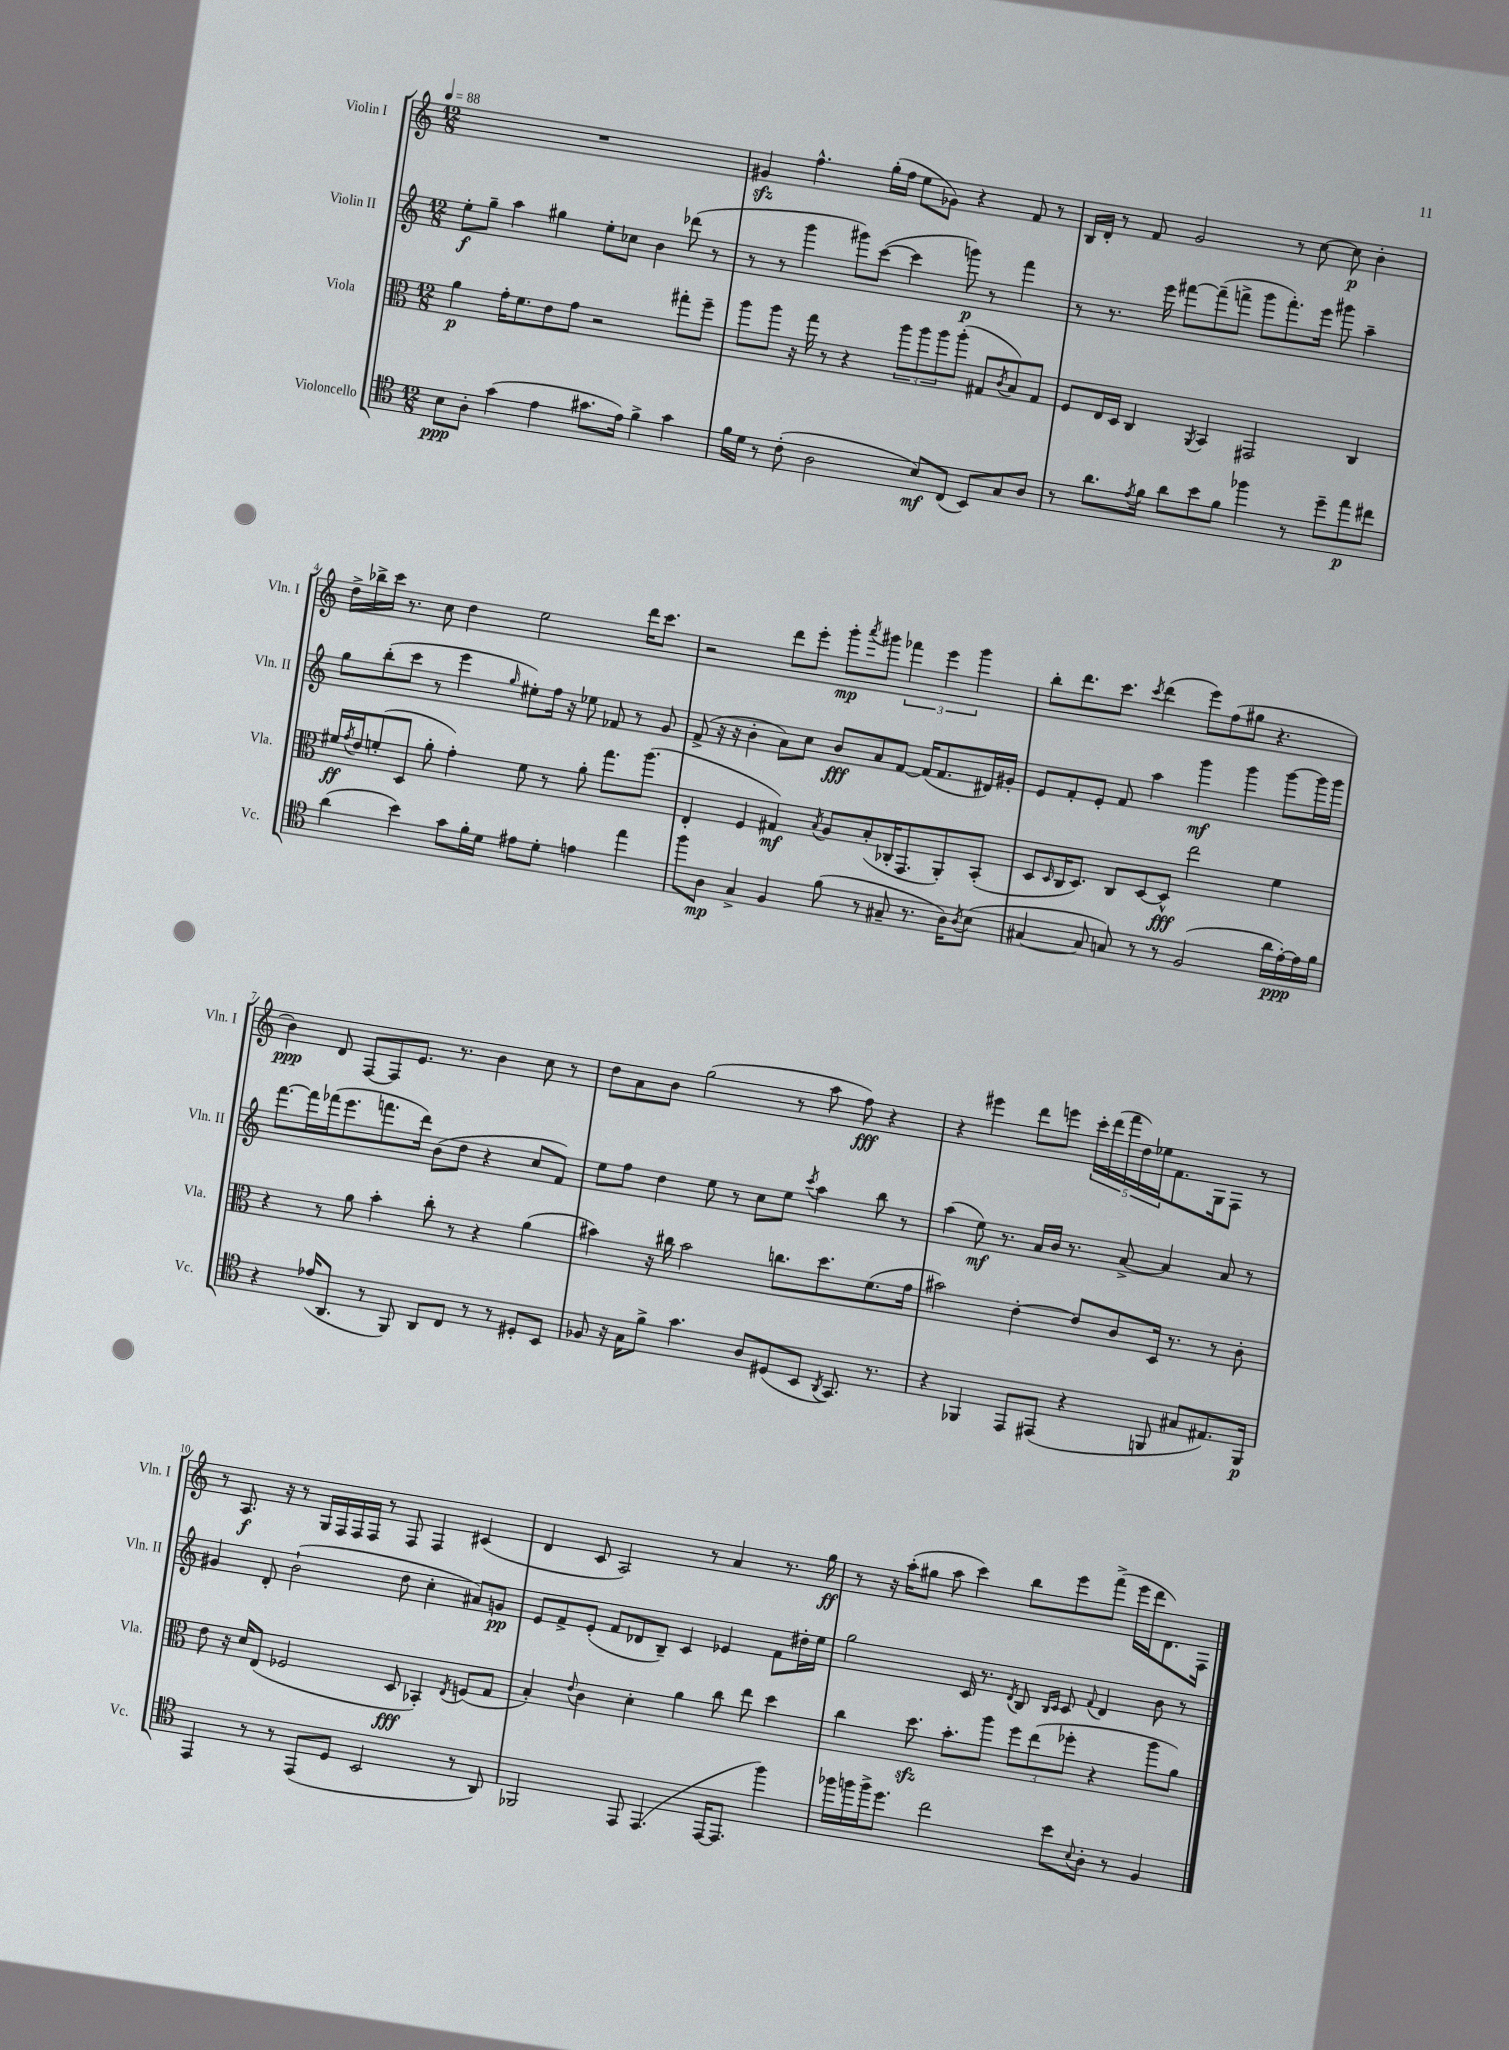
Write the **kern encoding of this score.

**kern	**kern	**kern	**kern
*staff4	*staff3	*staff2	*staff1
*clefC4	*clefC3	*clefG2	*clefG2
*k[]	*k[]	*k[]	*k[]
*M12/8	*M12/8	*M12/8	*M12/8
*MM88	*MM88	*MM88	*MM88
8B	4a	8ee'	1.r
8A'	.	8gg~	.
(4g	16g'	4aa	.
.	8.f	.	.
4e	8e	4gg#	.
.	8g	.	.
8.g#	2r	8ee'	.
.	.	8cc-	.
16e)	.	.	.
4f^	.	4b	.
4g#	8gg#'	(8ddd-	.
.	8ff~	8r	.
=	=	=	=
16f	8aa	8r	4g#
16d	.	.	.
8r	8aa	8r	.
(8c'	16r	4ggg	4.ff^^
.	16gg	.	.
2A	8r	.	.
.	4r	8ggg#)	.
.	.	([8ccc	(16gg'
.	.	.	16ff
.	12aa	4ccc]	8ee
.	12aa	.	.
8B)	.	.	8g-)
.	12aa	.	.
(8C	(8aa'	8ggg)	4r
8BB)	8G#	8r	.
.	8qc	.	.
8G	8B)	4fff	8f
8A	8G#	.	8r
=	=	=	=
8r	8F	8r	16B
.	.	.	16d'
8.a	16E	8.r	8r
.	16D	.	.
.	4C	.	8f
8qe	.	.	.
16f	.	16eee	.
8a	.	[8fff#	2g
.	8qAA	.	.
8b	4BB	(8fff#~]	.
8f	.	8fff^	.
4ff-	2GG#	8ggg	.
.	.	8.fff')	8r
8r	.	.	[8cc
.	.	16eee	.
8dd~	.	8ggg#	8cc]
8ee	4C	4aa~	4b'
8cc#	.	.	.
=	=	=	=
(4a	16f#	8gg	16dd^
.	8qg	.	.
.	16e	.	16bb-^
.	(8f'	(8bb'	16ccc
.	.	.	8.r
4b)	8D	8ccc	.
.	8a'	8r	8cc
8g	4g')	4eee	4dd
16f'	.	.	.
16d	.	.	.
.	.	16qqgg	.
8e#	8f	8ee#')	2ee
8d'	8r	16ff	.
.	.	16r	.
4e	8a'	8ee-	.
.	8.gg	8f-	.
4ee	.	8r	16ddd
.	(8.aa	.	8.ccc
.	.	8g	.
=	=	=	=
8ff	4E'	(8f^	2r
8A	.	16r	.
.	.	16r	.
4G^	4F	4b'	.
4F	4G#)	8a)	8ddd
.	.	8cc	8eee'
.	8qB	.	.
(8f	8A	8b	8ggg'
.	.	.	8qaaa
8r	(8B'	8a	8ggg#
8G#~	16C-'	[8f	6fff-
.	8.GG	.	.
8.r	.	(16f]	.
.	.	.	6eee
.	.	8.f	.
.	8AA')	.	.
16A)	.	.	.
.	.	.	6ggg#
8qA	.	.	.
(8B	(8BB'	16d#)	.
.	.	16g#'	.
=	=	=	=
[4G#	8D	8e	8bb'
.	16qqD	.	.
.	16C	8f'	8.ddd
.	8.D)	.	.
8G#]	.	8e'	.
.	.	.	8.ccc
8G)	8C	8f	.
.	.	.	8qccc
8r	[8D	4aa	(4ddd
8r	8D^^]	.	.
(2F	2ee	4ggg	8eee)
.	.	.	(8ff
.	.	4ggg	8gg#
.	.	.	4.r
16a	4f	[8ggg	.
[16e')	.	.	.
16e]	.	16ggg]	.
16f	.	16ggg	.
=	=	=	=
4r	4r	[8.fff	4b)
.	.	16fff]	.
(16e-	8r	(16fff-	8d
8.AA	.	8.eee	.
.	8a	.	[8F
8r	4b'	8.fff	8F]
8FF)	.	.	8.e
.	.	16ddd)	.
8AA	8cc'	(8b	.
.	.	.	8.r
8C	8r	8dd	.
8r	4r	4r	4b
8r	.	.	.
8D#'	(4a	8cc	8cc
8BB	.	8f)	8r
=	=	=	=
8F-	4b#)	8ee	8dd
16r	.	8ff	8a
16G	.	.	.
8f^	16r	4dd	8b
.	16cc#	.	.
4.g	2b#	.	(2gg
.	.	8ee	.
.	.	8r	.
8A	.	8cc	.
(8D#	8.cc	8ee	8r
.	.	8qccc	.
8BB	.	4aa	8aa
.	8.dd	.	.
8qAA	.	.	.
8.GG)	.	.	8ff)
.	(8.f	8bb	4r
8.r	.	.	.
.	.	8r	.
.	16g	.	.
=	=	=	=
4r	2b#)	(4aa	4r
4FF-	.	8ee)	4eee#
.	.	8.r	.
8EE	[4e'	.	8ddd
.	.	16a	.
(8EE#	.	16b	8eee
.	.	8.r	.
4r	8e]	.	20ccc'
.	.	.	(20ddd
.	.	.	20fff
.	8c	[8a^	.
.	.	.	20dd)
.	.	.	20ee-
8FF	16D	4a]	8.f
.	8.r	.	.
8G#	.	.	.
.	.	.	16G
8.E#)	8r	8a	8F
.	8c'	8r	8r
16FF	.	.	.
=	=	=	=
4EE	8e	4g#	8r
.	16r	.	8.A
.	16d	.	.
8r	(8E	8d'	.
.	.	.	16r
8r	2F-	(2b`	8r
(8EE	.	.	16G
.	.	.	16F
8D	.	.	16F
.	.	.	16F
2BB	.	.	8r
.	8D	8dd	8F
.	4BB-')	4cc'	4F
.	8qE	.	.
8r	(8F	8a#)	(4c#
8AA)	8G	8g	.
=	=	=	=
2FF-	4B')	8e	4d
.	.	8f^	.
.	8qqe	.	.
.	4c	(8e'	8c
.	.	8f	2A)
8EE	4d'	8d-	.
(4.EE	.	8B~)	.
.	4a	4c	.
.	.	.	8r
[16EE	8cc	4e-	4a
8.EE]	.	.	.
.	8ee	.	.
4ff)	4dd	8f	8.r
.	.	16dd#'	.
.	.	16ee	16gg
=	=	=	=
16ff-	4cc	2gg	8r
16ff	.	.	.
16ff^	.	.	16r
8.dd	.	.	(16aa'
.	8.dd	.	8gg#
2cc	.	.	8aa
.	8.b'	.	.
.	.	16c	4ccc)
.	.	8.r	.
.	8aa	.	.
.	.	8qd	.
.	12ff	8B	8bb
.	(12ee	.	.
.	.	16qqB	.
.	.	16qqc	.
8b	.	8c	8eee
.	12ff-'	.	.
8qqB	.	8qqf	.
8A'	4r	4d	(8fff^
8r	.	.	16eee
.	.	.	16ddd
4F	8aa	8b	8.d)
.	8a)	8r	.
.	.	.	16F
==	==	==	==
*-	*-	*-	*-
